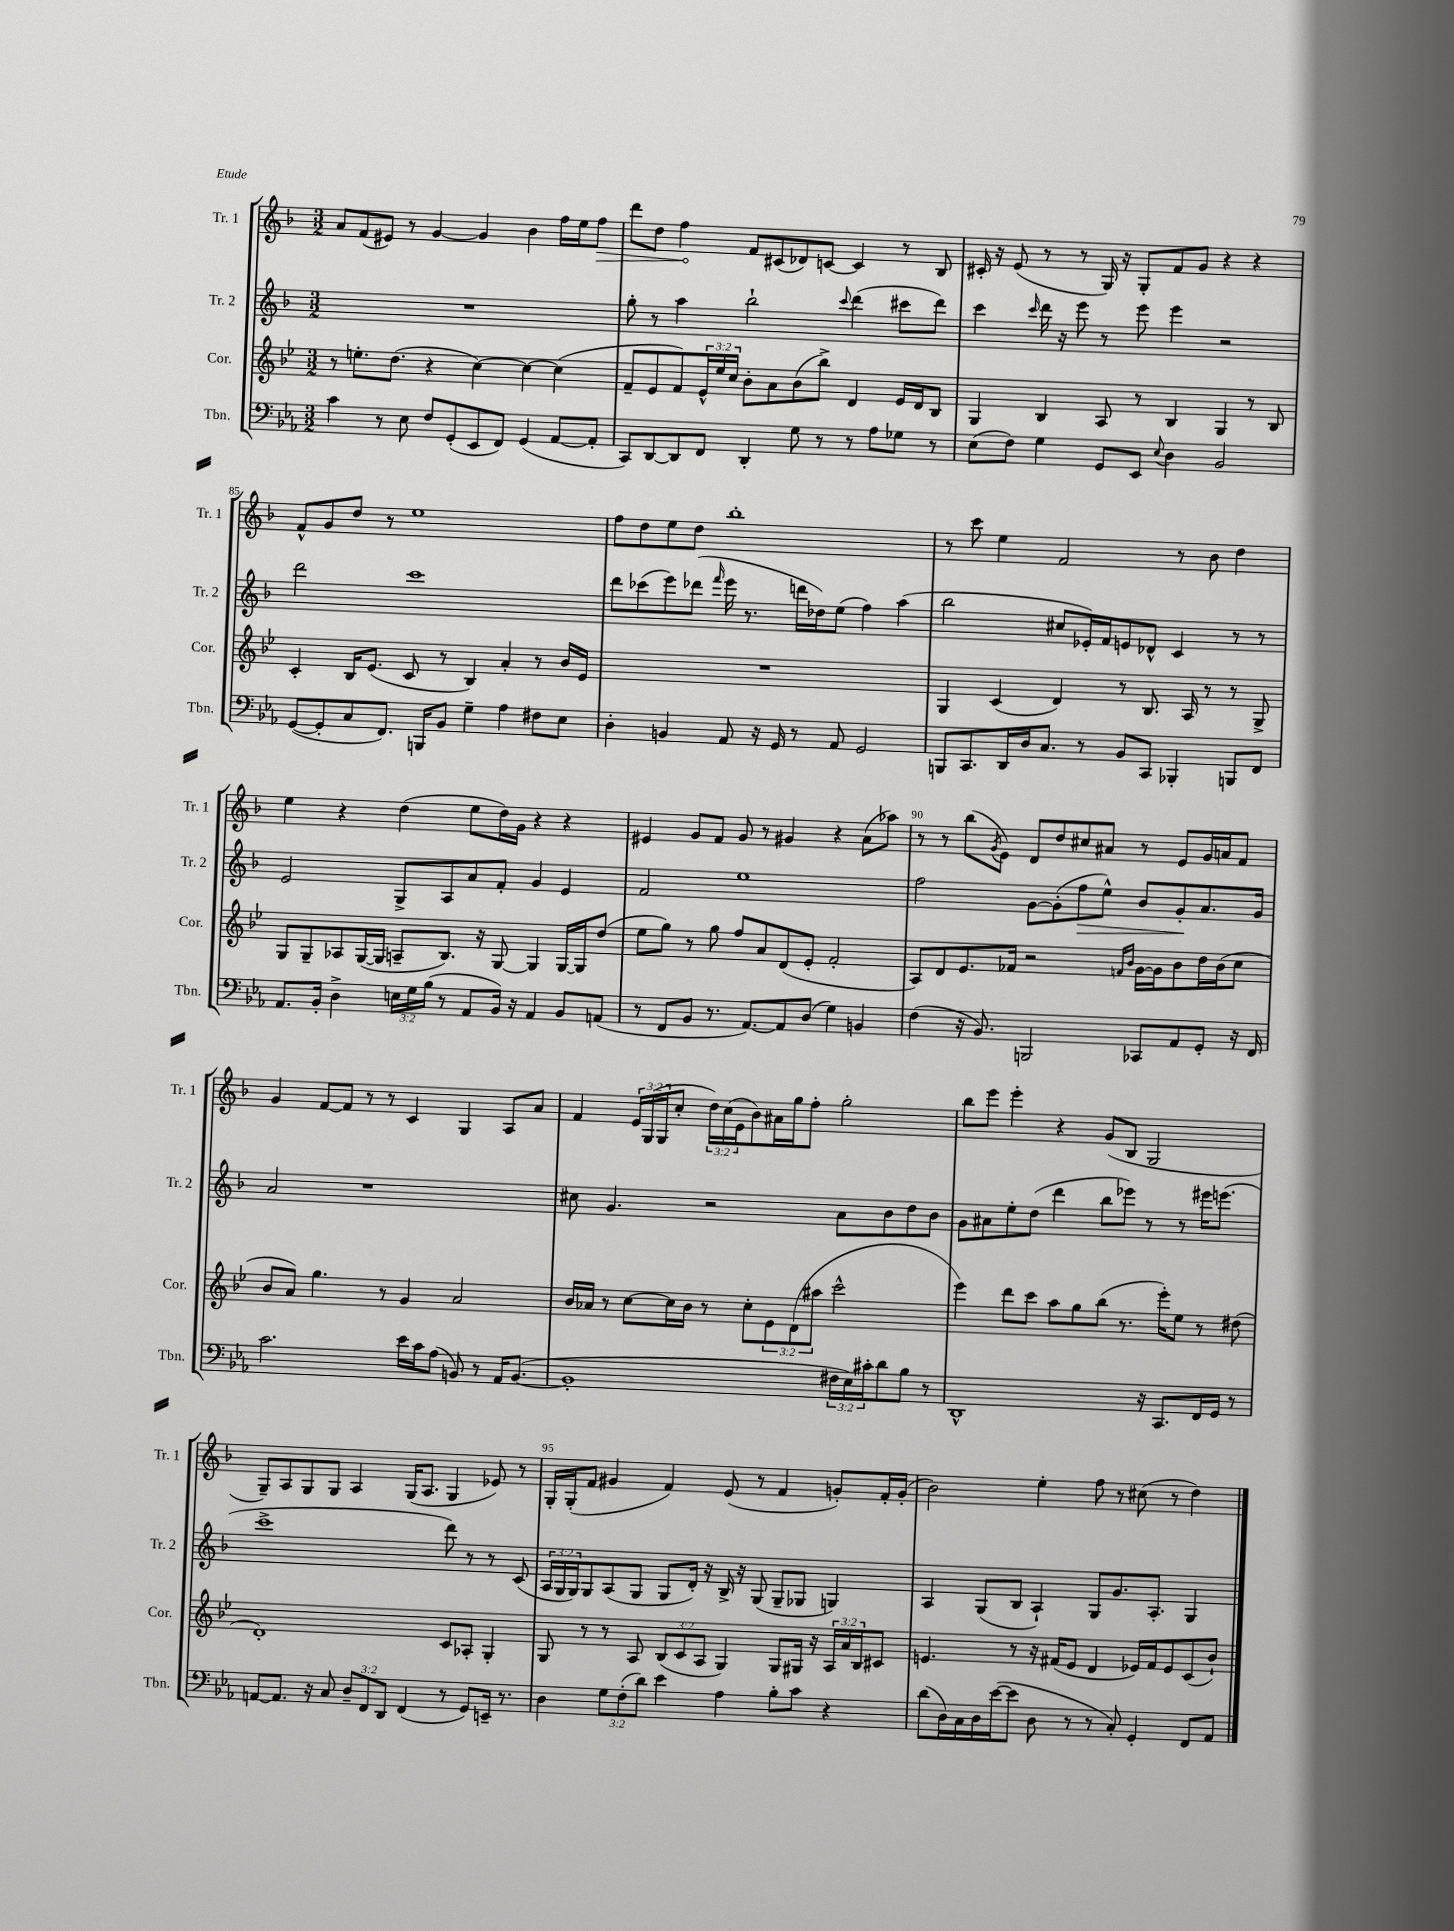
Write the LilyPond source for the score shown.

<<
\new StaffGroup <<
\new Staff = "s0" \with { instrumentName = "Tr. 1" shortInstrumentName = "Tr. 1" } {
    \clef treble \key f \major \numericTimeSignature \time 3/2 \override Staff.TupletNumber.text = #tuplet-number::calc-fraction-text
    a'8 f'8( eis'8) r8 g'4~ g'4 bes'4 f''16 e''16 \once \override Hairpin.circled-tip = ##t f''8\> |
    d'''8 d''8 f''4\! f'8 cis'8( des'8) c'8~ c'4 r8 bes8 |
    cis'16-. r16 e'8( r8 r8 g16) r16 g8-. f'8 g'8 r4 r4 |
    f'8-^ g'8 d''8 r8 e''1 |
    f''8 d''8 e''8 d''8 bes''1-. |
    r8 c'''8 e''4 f'2 r8 bes'8 d''4 |
    e''4 r4 d''4( e''8 d''16) g'16 r4 r4 |
    eis'4 g'8 f'8 g'8 r8 gis'4 r4 a'8( aes''8) |
    r8 r8 bes''8( \acciaccatura { g'8 } e'8) d'8 d''8 cis''8 ais'8 r8 e'8 g'16 a'16 f'8 |
    g'4 f'8~ f'8 r8 r8 c'4 g4 a8 a'8 |
    f'4 \tuplet 3/2 { e'16 g16( g16 } c''8-. \tuplet 3/2 { d''16) c''16( e'16 } bes'8) ais'16 g''16 f''8-. g''2-. |
    bes''8 e'''8 e'''4-. r4 g'8( bes8 g2 |
    g8--) a8 g8 g8 a4 g16( a8. g4 ees'8) r8 |
    g16-. g16-.( f'8 gis'4 f'4) e'8( r8 f'4 g'8-.) f'16-. g'16-.( |
    bes'2) e''4-. f''8 r8 cis''8( r8 d''4) \bar "|." |
}
\new Staff = "s1" \with { instrumentName = "Tr. 2" shortInstrumentName = "Tr. 2" } {
    \clef treble \key f \major \numericTimeSignature \time 3/2 \override Staff.TupletNumber.text = #tuplet-number::calc-fraction-text
    R1. |
    g''8-. r8 a''4 bes''2-! \appoggiatura { c'''8 } d'''4( cis'''8 d'''8) |
    c'''4 \grace { c'''16 } d'''16 r16 e'''8 r8 e'''8 e'''4 r2 |
    d'''2 c'''1 |
    d'''8 ces'''8( e'''8) des'''8( \grace { f'''16 } e'''16 r8. d'''16 des''16) e''8( f''4) a''4( |
    bes''2 cis''8 ees'16-.) f'16 e'8 des'8-^ c'4 r8 r8 |
    e'2 g8-> a8 a'8 f'8-. g'4 e'4 |
    f'2 e''1 |
    f''2 g'8~ g'8-.( f''8\> e''8-^) bes'8 g'8-.\! a'8. g'16 |
    a'2 r1 |
    cis''8 g'4. r2 a'8 bes'8 d''8 bes'8 |
    g'8 ais'8 e''8-. d''8( d'''4 bes''8 ees'''8) r8 r8 eis'''16 e'''8.( |
    c'''1-> d'''8) r8 r8 c'8( |
    \tuplet 3/2 { a16 g16 g16) } g8 a8( g8 g8 d'16-.) r16 bes16-> r16 g8( g8-- ges8 g4) |
    a4 g8( bes8 a4-!) g8 g'8. a8.-. g4 \bar "|." |
}
\new Staff = "s2" \with { instrumentName = "Cor." shortInstrumentName = "Cor." } {
    \clef treble \key bes \major \numericTimeSignature \time 3/2 \override Staff.TupletNumber.text = #tuplet-number::calc-fraction-text
    r8 e''8.-. d''8.( r4 c''4~) c''4~ c''4( |
    f'8-- ees'8 f'8) \tuplet 3/2 { ees'16-^ ees''16 c''16 } bes'8-. a'8 bes'8( bes''8->) d'4 ees'16 d'16 bes8 |
    g4 bes4 a8 r8 bes4 g4 r8 bes8 |
    c'4-. bes16 ees'8.( c'8 r8 bes4) a'4-. r8 bes'16 ees'16 |
    R1. |
    g4 c'4( d'4) r8 bes8. a16 r8 r8 g8-> |
    g8 g8-- aes8 g16~( g16 a8-- bes8.) r16 g8~ g4 g16~ g16 d''8( |
    ees''8 g''8) r8 g''8 f''8 a'8 d'8( ees'8-. f'2-. |
    a8) d'8 ees'8. fes'16 r2 \grace { f'16 bes'16 } g'16~ g'16 bes'8 d''16 bes'16( c''8 |
    bes'8 a'8) g''4. r8 g'4 a'2 |
    bes'16 aes'16 r8 c''8~ c''16 bes'16 r8 c''8-. \tuplet 3/2 { ees'8 d'8( ais''8 } c'''2-^ |
    ees'''4) d'''8 c'''8 a''8 g''8 bes''8( r8. ees'''16-.) ees''8 r8 dis''8( |
    d'1-.) c'8 aes8-. g4-. |
    g8 r8 r8 a8 \tuplet 3/2 { bes8( c'8 a8 } g4) g8 gis16 r16 \tuplet 3/2 { a16 a'16 bes16 } cis'8 |
    e'4. r8 r16 fis'16( e'8 d'4 ees'16) fis'16 ees'8 c'8( bes'8-!) \bar "|." |
}
\new Staff = "s3" \with { instrumentName = "Tbn." shortInstrumentName = "Tbn." } {
    \clef bass \key ees \major \numericTimeSignature \time 3/2 \override Staff.TupletNumber.text = #tuplet-number::calc-fraction-text
    c'4 r8 ees8 f8 g,8-.( ees,8 f,8) g,4( aes,8~ aes,8-. |
    c,8) d,8~ d,8 f,8 d,4-. g8 r8 r8 aes8 ges8 r8 |
    ees8( f8) g4 g,8 ees,8 \appoggiatura { ees8 } d4 bes,2 |
    g,8~( g,8-. c8 f,8.) b,,16 bes,8 g4-- aes4 fis8 ees8 |
    d4-. b,4 aes,8 r16 g,16 r8 aes,8 g,2 |
    b,,8 c,8. d,16 d16 c8. r8 bes,8 c,8 bes,,4-. b,,8 f,8 |
    aes,8. bes,16-. d4-> \tuplet 3/2 { e16 g16 bes16( } r8 aes,8 bes,16) r16 aes,4 bes,8 a,8( |
    r8 f,8 bes,8 r8. aes,8.~) aes,8 d8( g4) b,4 |
    f4( r16 bes,8.) b,,2 ces,8 aes,8 g,8-. r16 f,16 |
    c'2. ees'16 c'16 aes8( b,8) r8 aes,16 b,8.~( |
    b,1-. \tuplet 3/2 { fis16 ees16) cis'16-. } d'8 bes8 r8 |
    d,1-^ r16 c,8. f,16 g,16 r8 |
    a,8~ a,8. r16 c8 \tuplet 3/2 { d8-- f,8 d,8 } f,4( r8 g,8) e,16-- r8. |
    d4 \tuplet 3/2 { g8 f8-.( d'8) } ees'4 aes4 bes8-. c'8 r4 |
    d'8( d16) c16 d16 ees'16~( ees'8 d8 r8 r8 c8-.) g,4-. f,8 aes,8 \bar "|." |
}
>>
>>
\layout { \context { \Score currentBarNumber = #82 \override BarNumber.break-visibility = ##(#f #t #t) barNumberVisibility = #(every-nth-bar-number-visible 5) } }
